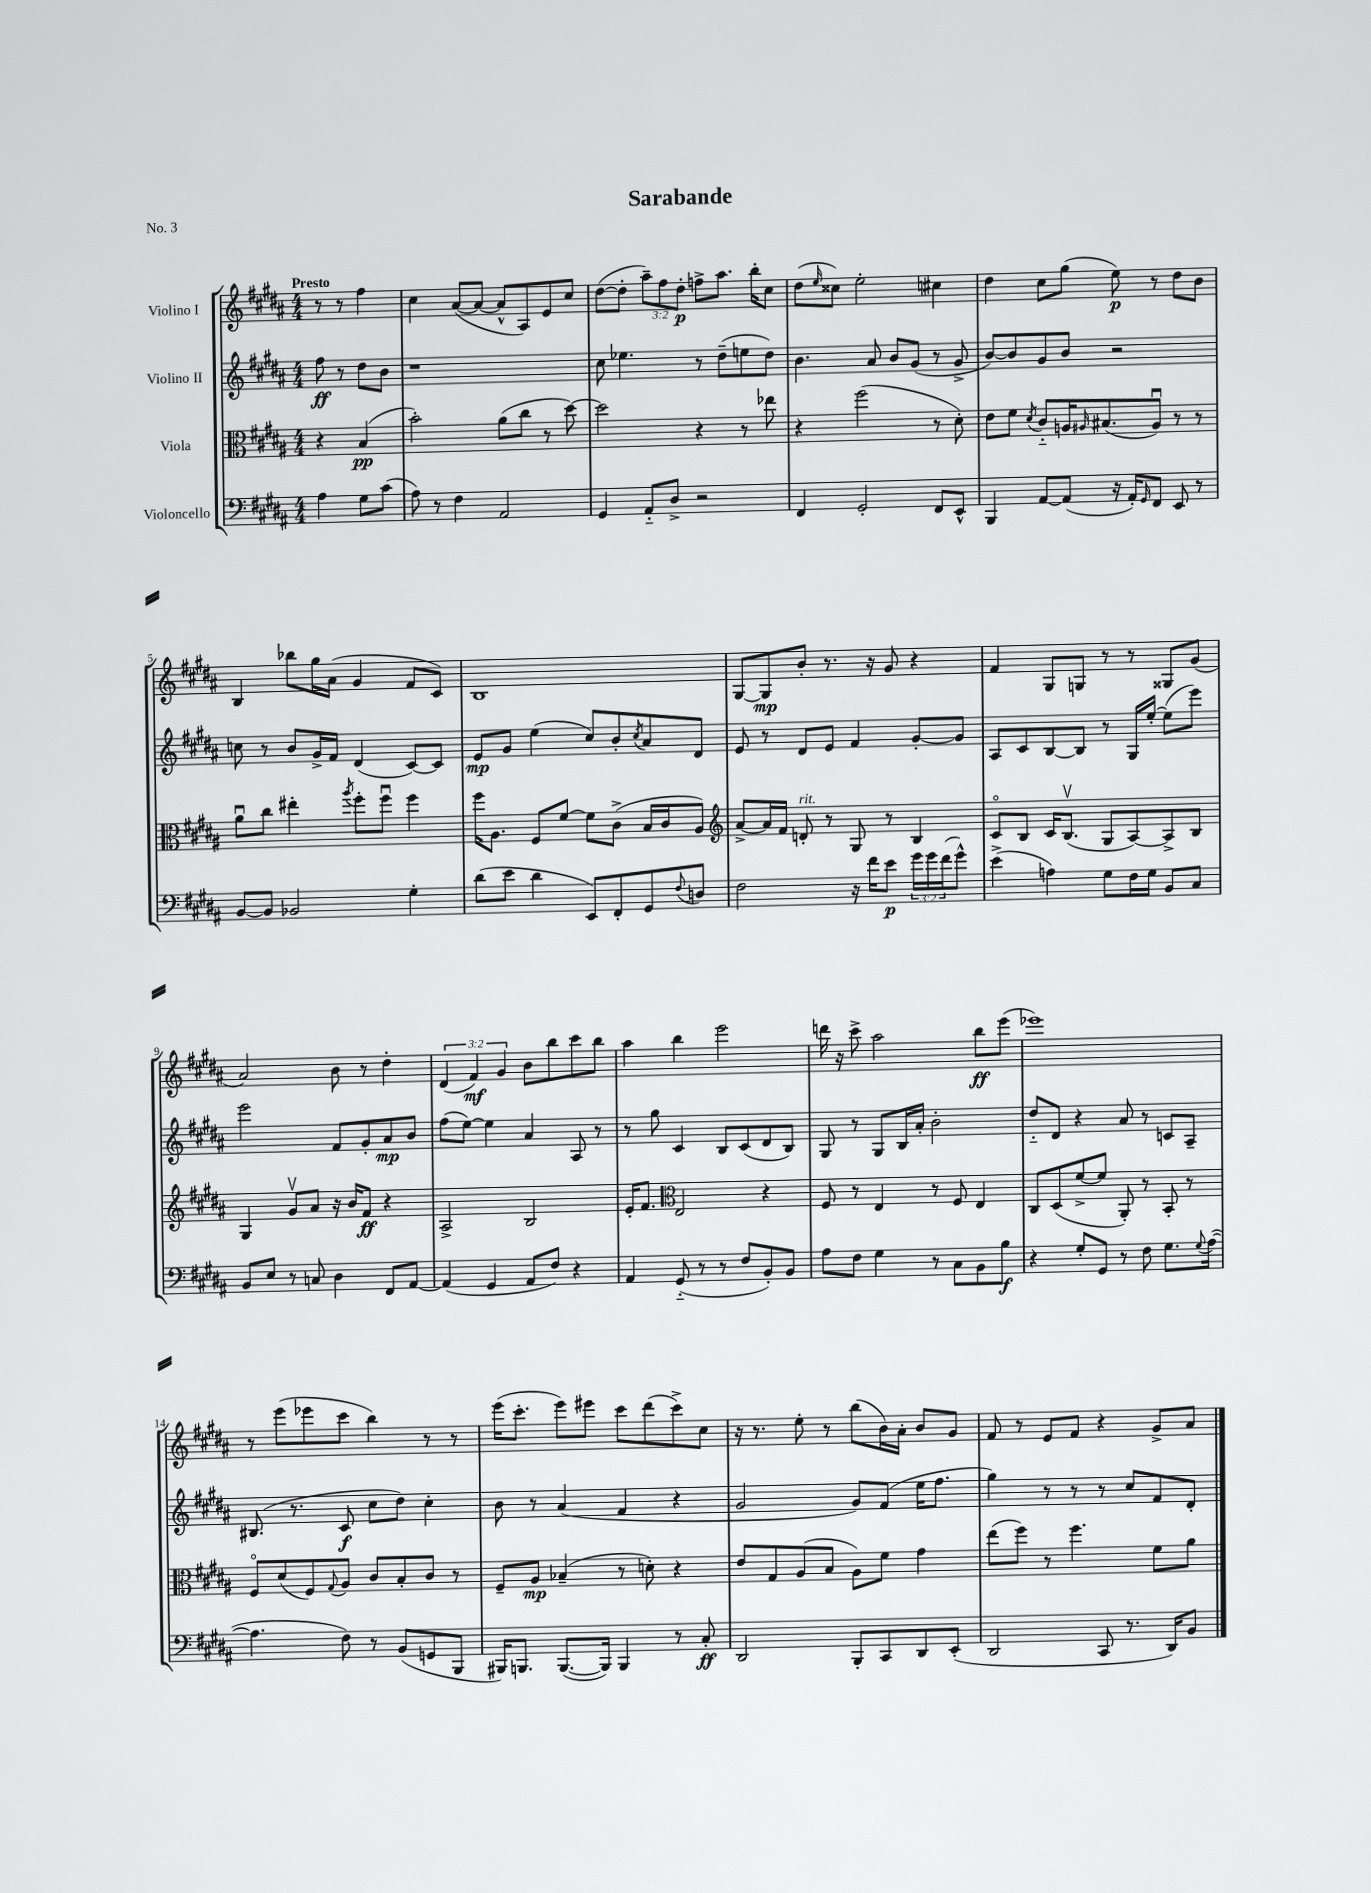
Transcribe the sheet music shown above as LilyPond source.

\header { title = "Sarabande" piece = "No. 3" }
<<
\new StaffGroup <<
\new Staff = "s0" \with { instrumentName = "Violino I" } {
    \clef treble \key b \major \numericTimeSignature \time 4/4 \override Staff.TupletNumber.text = #tuplet-number::calc-fraction-text \partial 2 \tempo "Presto"
    r8 r8 fis''4 |
    cis''4 ais'8~( ais'8~ ais'8-^ ais8) e'8 cis''8 |
    dis''8~( dis''8-. \tuplet 3/2 { ais''8--) fis''8 dis''8-.\p } f''8-> ais''8. b''16-. cis''8 |
    dis''8( \grace { e''16 } cisis''8) e''2-. cis''4 |
    dis''4 cis''8 gis''8( e''8\p) r8 dis''8 b'8 |
    b4 bes''8 gis''16 ais'16( gis'4 fis'8 cis'8) |
    b1 |
    gis8~ gis8\mp b'8-. r8. r16 gis'8 r4 |
    fis'4 gis8 g8 r8 r8 gisis8 gis'8( |
    ais'2) b'8 r8 dis''4-. |
    \tuplet 3/2 { dis'4( fis'4\mf) gis'4 } b'8 b''8 cis'''8 b''8 |
    ais''4 b''4 e'''2 |
    d'''16 r16 cis'''8-> ais''2 b''8\ff e'''8( |
    ees'''1) |
    r8 e'''8( ees'''8 cis'''8 b''4) r8 r8 |
    e'''16( cis'''8.-. e'''8) eis'''8 cis'''8 dis'''8( cis'''8->) cis''8 |
    r16 r8. e''8-. r8 b''8( b'16) ais'16-. b'8 gis'8 |
    fis'8 r8 e'8 fis'8 r4 gis'8-> ais'8 \bar "|." |
}
\new Staff = "s1" \with { instrumentName = "Violino II" } {
    \clef treble \key b \major \numericTimeSignature \time 4/4 \partial 2
    fis''8\ff r8 dis''8 b'8 |
    r1 |
    cis''8 ees''4. r8 dis''8--( e''8 dis''8) |
    b'4. ais'8 b'8 gis'8( r8 gis'8-> |
    b'8~) b'8 gis'8 b'8 r2 |
    c''8 r8 b'8 gis'16-> fis'16 dis'4( cis'8~) cis'8 |
    e'8\mp gis'8 e''4( cis''8) b'8-. \acciaccatura { cis''8 } ais'8 dis'8 |
    e'8 r8 dis'8 e'8 fis'4 gis'8~-. gis'8 |
    ais8 cis'8 b8~ b8 r8 gis16 e''16~-. e''8( e'''8) |
    e'''2 fis'8 gis'8-. ais'8\mp b'8 |
    fis''8( e''8~) e''4 ais'4 ais8 r8 |
    r8 gis''8 cis'4 b8 cis'8( dis'8 b8) |
    gis8 r8 gis8 b16 ais'16-. b'2-. |
    dis''8-_ dis'8 r4 ais'8 r8 c'8 ais8-- |
    bis8.( r8. cis'8\f cis''8 dis''8) cis''4-. |
    b'8 r8 ais'4( fis'4 r4 |
    gis'2 gis'8) fis'8( e''16 fis''8. |
    gis''4) r8 r8 r8 cis''8 fis'8 dis'8-. \bar "|." |
}
\new Staff = "s2" \with { instrumentName = "Viola" } {
    \clef alto \key b \major \numericTimeSignature \time 4/4 \partial 2
    r4 b4\pp( |
    b'2-.) ais'8( cis''8 r8 dis''8~) |
    dis''2 r4 r8 ees''8 |
    r4 fis''2( r8 dis'8-.) |
    e'8 fis'8 \acciaccatura { dis'8 } cis'8-_ a16 \grace { ais16 } bis8.( ais8\downbow) r8 r8 |
    ais'8\downbow cis''8 eis''4-. \acciaccatura { ais''8 } fis''8-. fis''8\downbow fis''4 |
    fis''16 ais8. fis8 fis'8~ fis'8 cis'8->( b16 cis'16 ais8) |
    \clef treble ais'8~-> ais'16 fis'16 d'8-.^\markup { \italic "rit." } r8 gis8 r8 b4 |
    cis'8\flageolet b8 cis'16 b8.\upbow( gis8 ais8~) ais8-> b8 |
    gis4 gis'8\upbow ais'8 r16 b'16 fis'8\ff r4 |
    ais2-> b2 |
    e'16-. fis'8. \clef alto e2 r4 |
    fis8 r8 e4 r8 fis8 e4 |
    cis8 dis8( fis'8~-> fis'8 ais,8-.) r8 b,8-. r8 |
    fis8\flageolet dis'8( fis8) \appoggiatura { gis8 } ais8 cis'8 b8-. cis'8 r8 |
    fis8-- ais8\mp bes4--( r8 d'8-.) r4 |
    e'8 gis8 ais8( b8 ais8) fis'8 gis'4 |
    e''8( fis''8) r8 fis''4. fis'8 ais'8 \bar "|." |
}
\new Staff = "s3" \with { instrumentName = "Violoncello" } {
    \clef bass \key b \major \numericTimeSignature \time 4/4 \override Staff.TupletNumber.text = #tuplet-number::calc-fraction-text \partial 2
    ais4 gis8 cis'8( |
    ais8) r8 fis4 ais,2 |
    gis,4 ais,8-_ dis8-> r2 |
    fis,4 gis,2-. fis,8 e,8-^ |
    b,,4 ais,8~ ais,8( r16 ais,16-.) \grace { gis,16 } fis,8 e,8 r8 |
    b,8~ b,8 bes,2 gis4-. |
    dis'8( e'8 dis'4 e,8) fis,8-. gis,8 \appoggiatura { fis8 } d8 |
    fis2 r16 fis'16 e'8\p \tuplet 3/2 { gis'16 gis'16 fis'16( } gis'8-^) |
    e'4->( a4) gis8 fis16 gis16 b,8 cis8 |
    b,8 e8 r8 c8 dis4 fis,8 ais,8~ |
    ais,4( gis,4 ais,8 fis8) r4 |
    ais,4 gis,8-_( r8 r8 fis8 b,8-.) b,8 |
    ais8 fis8 gis4 r8 cis8 b,8 b8\f |
    r4 gis8-. gis,8 r8 fis8 gis8. \appoggiatura { gis8 } ais16~( |
    ais4. fis8) r8 b,8( g,8 b,,8 |
    bis,,16) b,,8. b,,8.~( b,,16) b,,4 r8 cis8-.\ff |
    dis,2 b,,8-. cis,8 dis,8 e,8-.( |
    dis,2 cis,8 r8. dis,16) b,8 \bar "|." |
}
>>
>>
